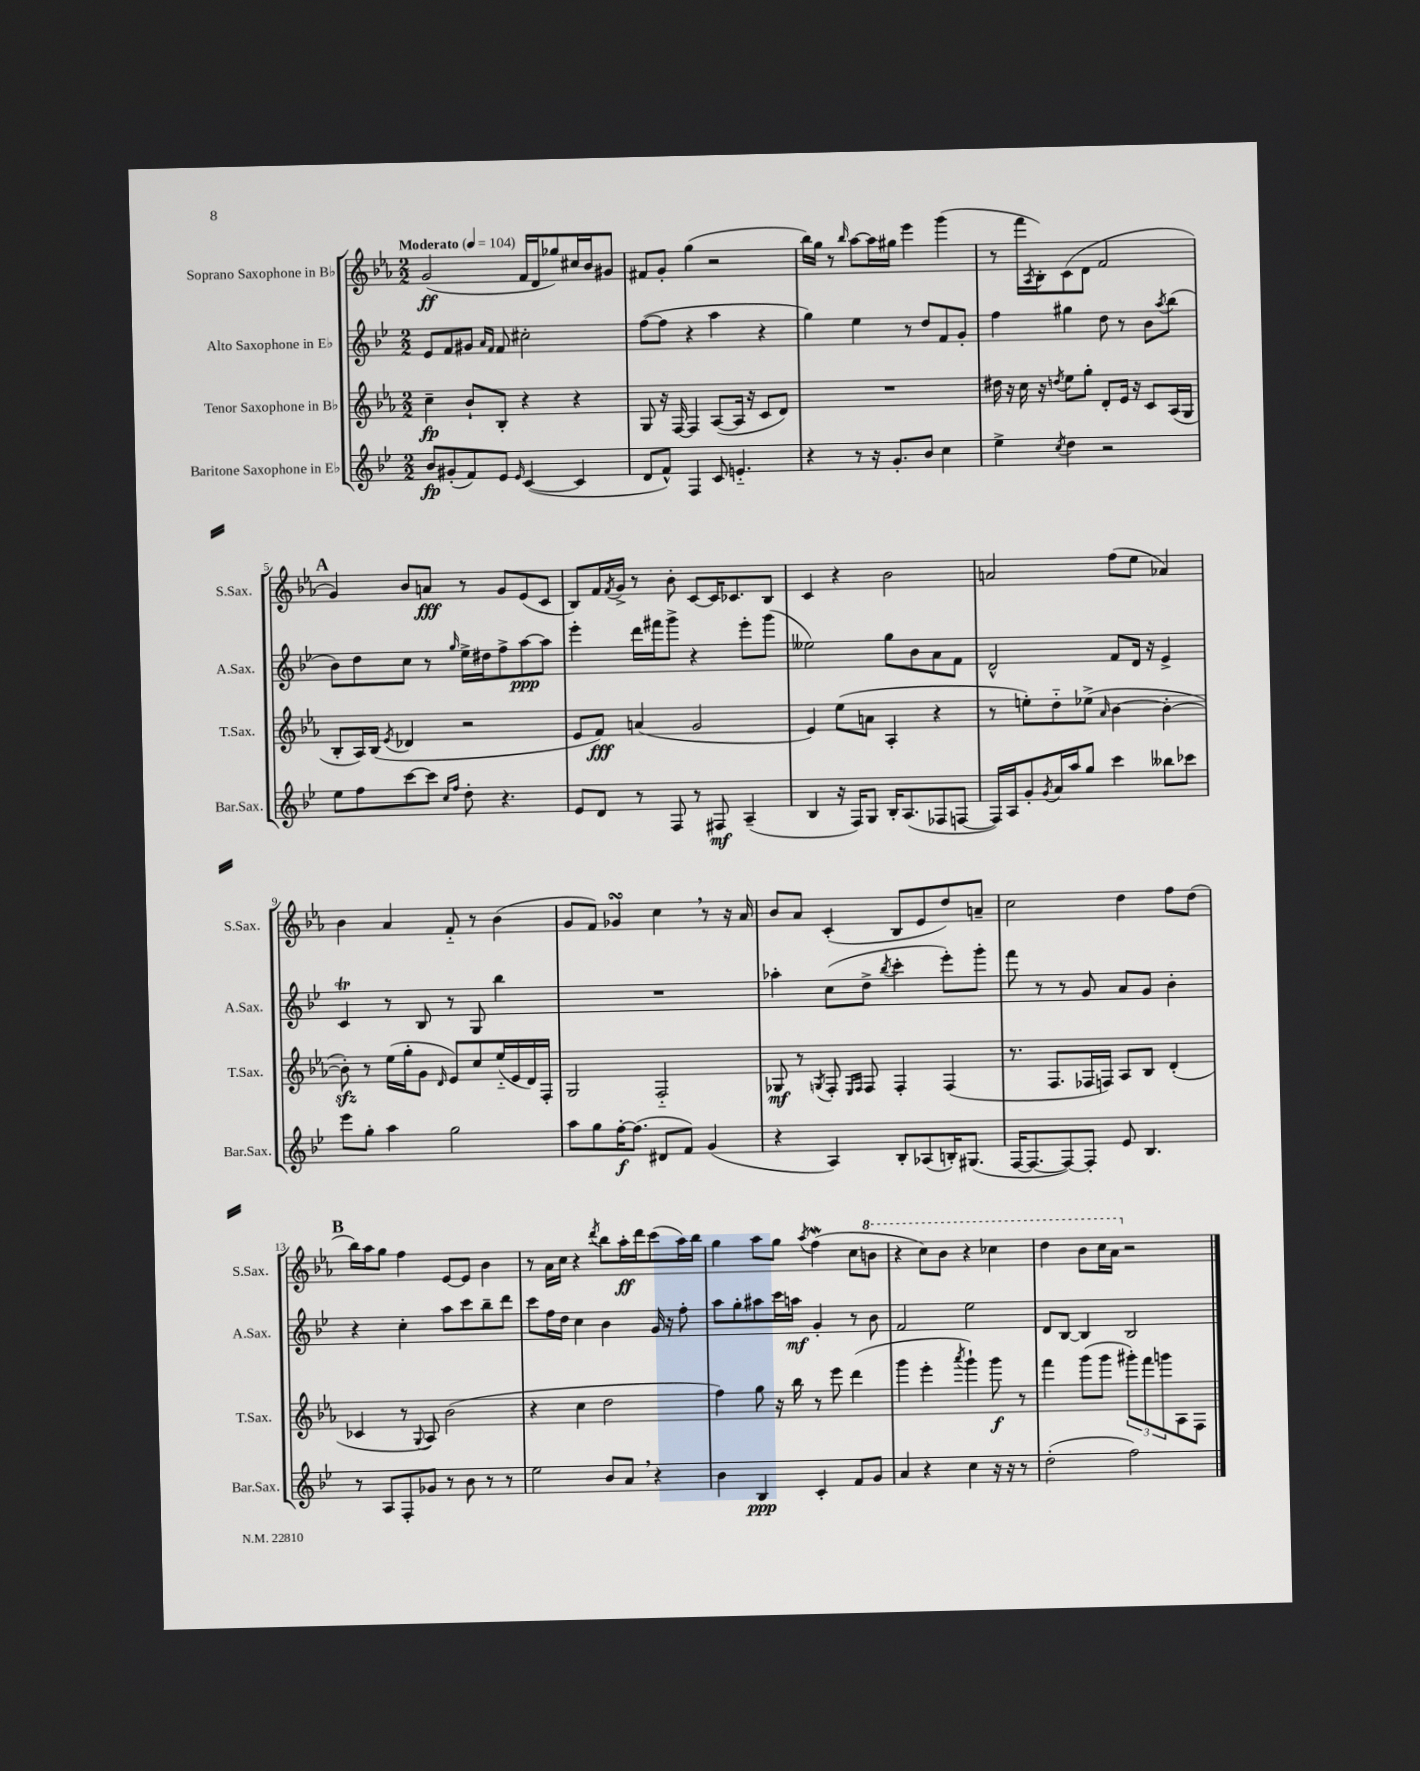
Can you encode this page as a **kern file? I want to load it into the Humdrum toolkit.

**kern	**kern	**kern	**kern
*staff4	*staff3	*staff2	*staff1
*clefG2	*clefG2	*clefG2	*clefG2
*k[b-e-]	*k[b-e-a-]	*k[b-e-]	*k[b-e-a-]
*M2/2	*M2/2	*M2/2	*M2/2
*MM104	*MM104	*MM104	*MM104
8b-	4cc~	8e-	(2g
(8g#'	.	8f	.
8f)	8b-`	8g#	.
.	.	16qqa	.
.	.	16qqf	.
8e-	8B-'	8f	.
16qqe-	.	.	.
([4c	4r	2cc#'	16f
.	.	.	16d
.	.	.	8gg-)
4c]	4r	.	16cc#
.	.	.	16b-
.	.	.	8g#
=	=	=	=
8d	8G	([8ff	8f#
8f^^)	16r	8ff]	8g'
.	[16F	.	.
4F	4F]	4r	(4gg
8c	([8A-	4aa	2r
4.e'~	16A-]	.	.
.	16r	.	.
.	8c	4r	.
.	8d)	.	.
=	=	=	=
4r	1r	4gg)	16bb-)
.	.	.	16gg
.	.	.	8r
.	.	.	16qqbb-
8r	.	4ee-	[8aa-
16r	.	.	16aa-]
8.g'	.	.	16gg#
.	.	8r	4eee-
8b-	.	8dd	.
4cc	.	8f	(4ggg
.	.	8g'	.
=	=	=	=
4ee-^	16dd#	4ff	8r
.	16r	.	.
.	16cc	.	16fff
.	.	.	8qA-
.	16r	.	16B-')
8qcc	8qdd	.	.
4dd	8ee-	4gg#	(8c
.	8gg'	.	8d
2r	8d'	8dd	2f
.	16e-	8r	.
.	16r	.	.
.	8c	8b-	.
.	.	8qaa	.
.	(16A-	(8bb-	.
.	16G	.	.
=	=	=	=
8ee-	8B-'	8b-)	4g)
8ff	16A-)	8dd	.
.	(16B-	.	.
.	8qe-	.	.
[8ccc	4d-	8cc	8b-
8ccc]	.	8r	8a
16qqcc	.	.	.
16qqff	.	16qqgg	.
8dd'	2r	16ee-^	8r
.	.	16dd#	.
4.r	.	8ff^	8g
.	.	[8aa	(8e-
.	.	8aa]	8c
=	=	=	=
8e-	8e-	4eee-'	8B-)
8d	8f)	.	16f
.	.	.	8qf
.	.	.	16g^
8r	(4a	16ddd	8r
.	.	16fff#	.
8F	.	8ggg^	8b-'
8r	2g	4r	[8c
8F#	.	.	16c]
.	.	.	8.c-
(4A~	.	8eee-'	.
.	.	(8ggg	8B-
=	=	=	=
4B-	4e-)	2ee--)	4c
16r	(8ee-	.	4r
16F)	.	.	.
8G	8a	.	.
16B-'	4A-'	8gg	2b-
(8.A	.	.	.
.	.	8b-	.
8F-	4r	8a	.
[8F	.	8f	.
=	=	=	=
16F])	8r	2d^^	2a
16A	.	.	.
8g'	8ee')	.	.
8qg	.	.	.
16a	8dd'~	.	.
16aa	.	.	.
8gg	(8ee-^	.	.
.	16qqa-	.	.
4ccc	[4b-	8f	(8ff
.	.	16d	8ee-
.	.	16r	.
8bb--	4b-'_	4e-^	4a-)
8ccc-	.	.	.
=	=	=	=
8eee-	8b-'])	4c	4b-
8gg'	8r	.	.
4aa	(16ee-	8r	4a-
.	16gg'	.	.
.	8g	8B-	.
.	16qqd	.	.
2gg	8e-)	8r	8f'~
.	8cc	8G	8r
.	(16ee-'~	4bb-	(4b-
.	16e-	.	.
.	16d)	.	.
.	16F'	.	.
=	=	=	=
8aa	2G	1r	8g
8gg	.	.	8f)
[16ff'	.	.	4g-
(8.ff]	.	.	.
8d#	2F'~	.	4cc
8f)	.	.	.
(4g	.	.	8r
.	.	.	16r
.	.	.	16a-
=	=	=	=
4r	8G-	4aa-'	8b-
.	8r	.	8a-
.	8qG	.	.
4A)	8F'	(8cc	(4c'
.	16qqE-	.	.
.	16qqF	.	.
.	8F	8dd^	.
.	.	8qbb-	.
8B-'	4F'	4ccc'	8B-
(8A-	.	.	8e-
16B')	(4F	8eee-')	8dd)
(8.G#	.	.	.
.	.	8ggg'	8a~
=	=	=	=
[16F	8.r	8fff	2cc
8.F_	.	.	.
.	.	8r	.
.	8.F	.	.
8F_)	.	8r	.
8F']	16F-	8g	.
.	16F)	.	.
8e-	8A-	8a	4dd
4.B-	8B-	8g	.
.	(4d'	4b-'	8ff
.	.	.	(8dd
=	=	=	=
8r	4c-	4r	16bb-)
.	.	.	16aa-
8A	.	.	8gg
8F'	8r	4cc'	4ff
.	8qqG	.	.
8g-	8A-)	.	.
8r	(2b-	8aa	[8e-
8b-	.	8ccc	8e-]
8r	.	8bb-~	4b-
8r	.	8ddd	.
=	=	=	=
2ee-	4r	8ccc	8r
.	.	16ff	16a-
.	.	16dd	16cc
.	4cc	4cc	4r
.	.	.	8qddd
8b-	2dd	4b-	8bb-
8a	.	.	16aa-'
.	.	.	16ddd
4r	.	16g	(8ccc
.	.	16r	.
.	.	8ff'	16aa-)
.	.	.	16bb-
=	=	=	=
4b-	4ff)	8aa	4gg
.	.	8gg'	.
4B-	8gg	8aa#	8aa-
.	16r	16ccc	8gg
.	16bb-	16aa	.
.	.	.	8qaa-
4c'	8r	4g'	(4ff
.	8eee-	.	.
8f	(4ddd	8r	8cc
8g	.	8b-	8bb
=	=	=	=
4a	4ggg	2f	4r
4r	4eee-'	.	8ccc)
.	.	.	8bb-
.	8qaaa-	.	.
4cc	4ggg`)	2ee-	4r
16r	8ggg	.	4ccc-
16r	.	.	.
8r	8r	.	.
=	=	=	=
(2dd'	4fff	8d	4ddd
.	.	[8B-	.
.	(8ggg	4B-]	8bb-
.	8ggg	.	16ccc
.	.	.	16aa-
2ff)	12ggg#')	2B-	2r
.	12fff	.	.
.	12ggg	.	.
.	8A-	.	.
.	8F	.	.
==	==	==	==
*-	*-	*-	*-
